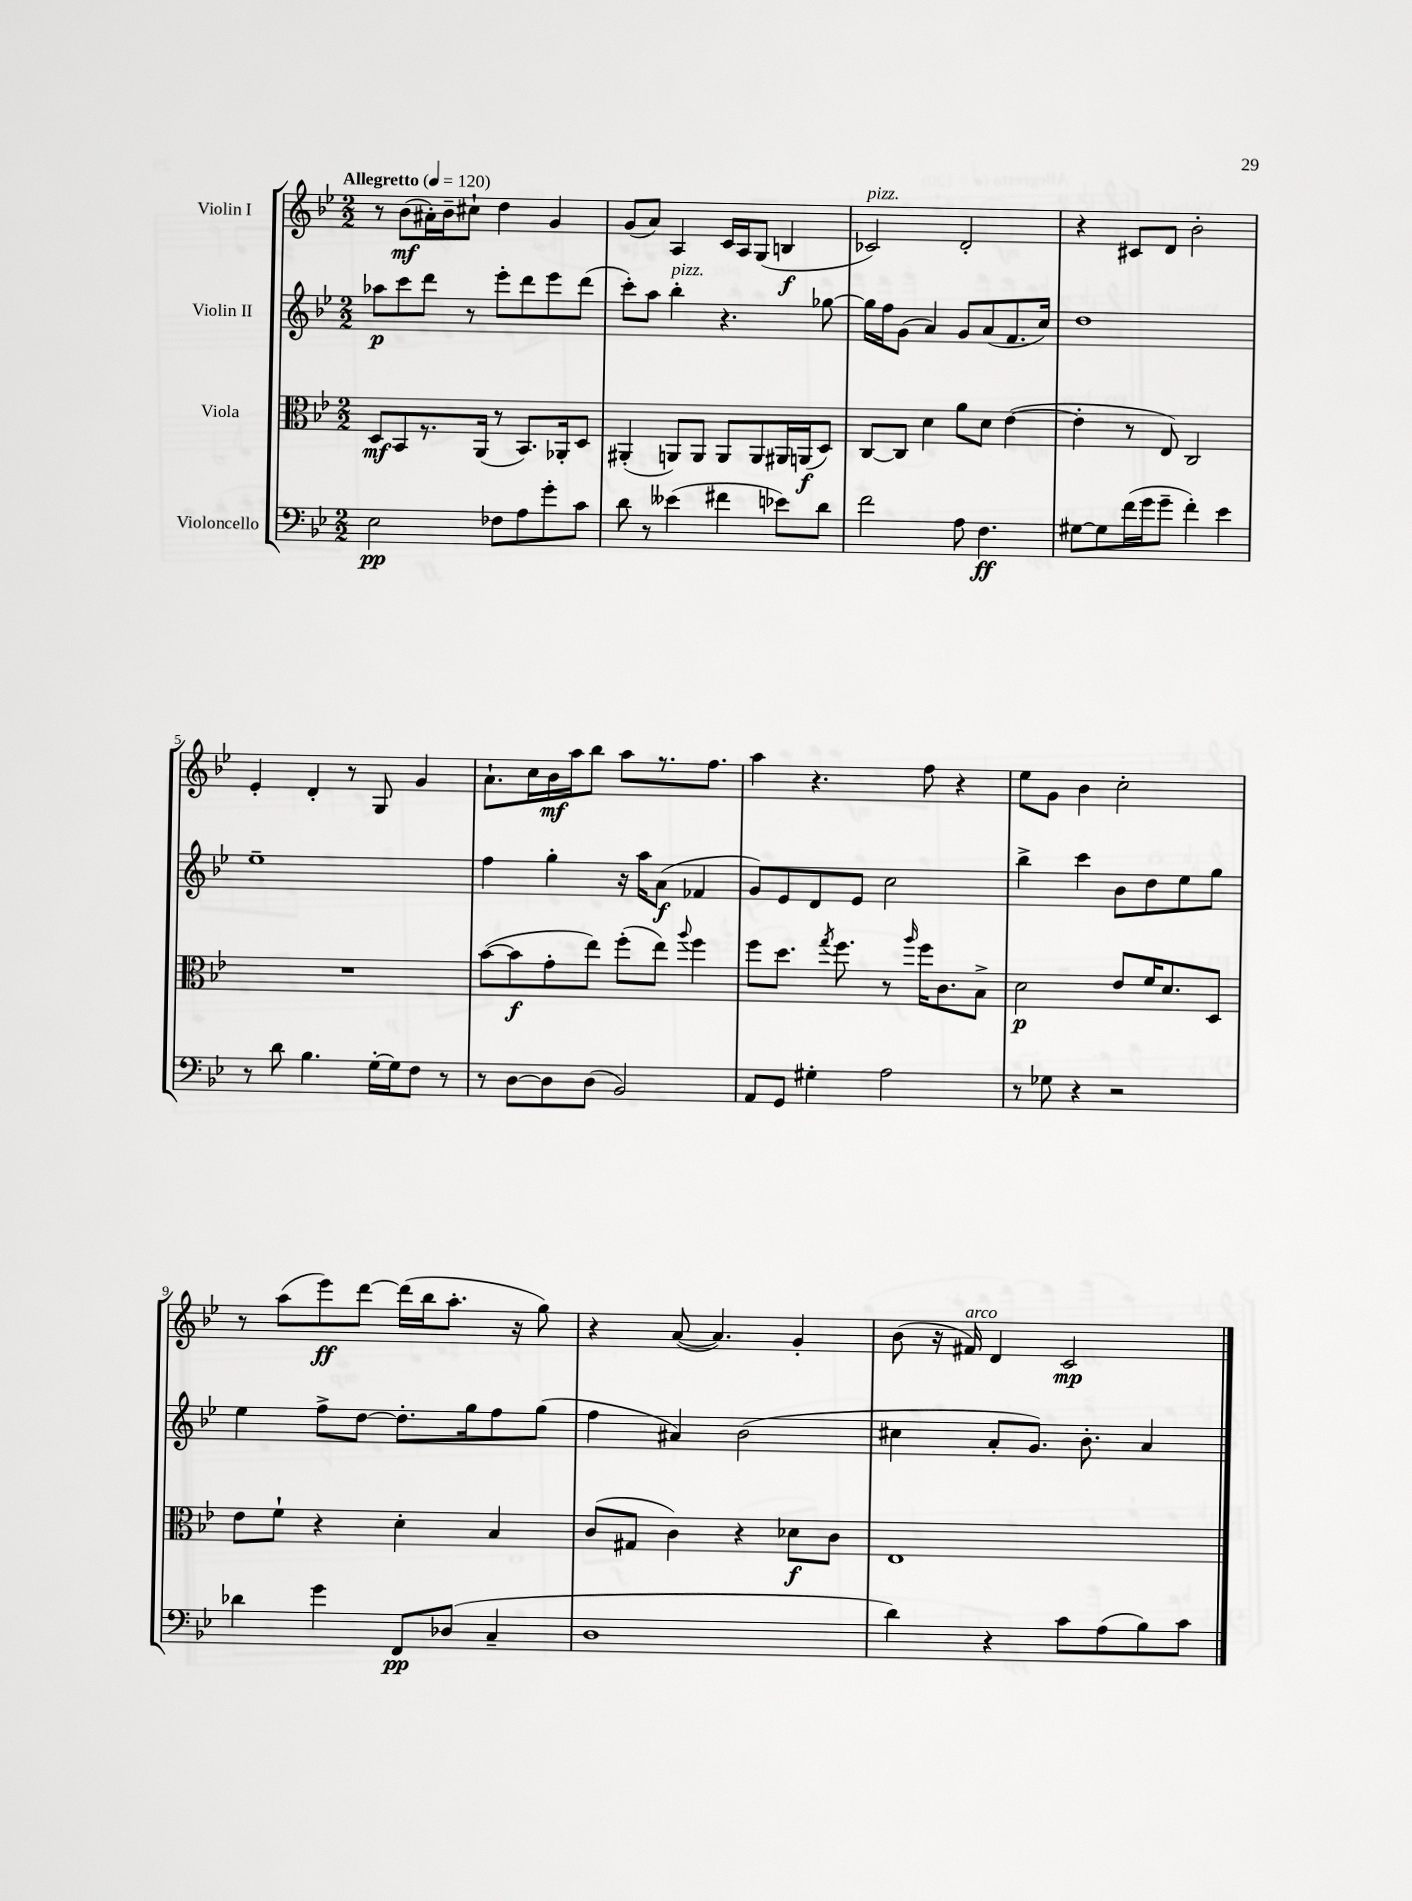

**kern	**kern	**kern	**kern
*staff4	*staff3	*staff2	*staff1
*clefF4	*clefC3	*clefG2	*clefG2
*k[b-e-]	*k[b-e-]	*k[b-e-]	*k[b-e-]
*M2/2	*M2/2	*M2/2	*M2/2
*MM120	*MM120	*MM120	*MM120
2E-\	8D/L	8aa-\L	8r
.	8BB-/	8ccc\	(8b-\L
.	8.r	8ddd\J	16a#'\L)
.	.	.	16b-~\J
.	.	8r	8cc#`\J
.	(16AA/Jk	.	.
8F-\L	8r	8eee-'\L	4dd\
8A\	8.BB-/L)	8ddd\	.
8g'\	.	8eee-\	4g/
.	16AA-'/k	.	.
8c\J	8D/J	(8ddd\J	.
=	=	=	=
8d\	(4AA#'/	8ccc'\L)	(8g/L
8r	.	8aa\J	8a/J)
(4e--\	8AA/L)	4bb-'\	4A/
.	8AA/J	.	.
4f#\	8AA/L	4.r	16c/LL
.	.	.	16A/J
.	8AA/	.	(8G/J
8e-\L)	16AA#/L	.	4B/
.	(16AA/J	.	.
8d\J	8D/J)	[8gg-\	.
=	=	=	=
2f\	[8C/L	16gg-\]LL	2c-/)
.	.	16ff\J	.
.	8C/]J	(8g\J	.
.	4d\	4a/)	.
8A\	8a\L	8g/L	2d'/
4.F\	8d\J	(8a/	.
.	([4e-\	8.f/	.
.	.	16cc/Jk)	.
=	=	=	=
[8G#\L	4e-'\]	1dd	4r
8G#\]	.	.	.
(16f\L	8r	.	8c#/L
16g\J	.	.	.
8g~\J	8E-/)	.	8d/J
4f'\)	2C/	.	2b-'\
4e-\	.	.	.
=	=	=	=
8r	1r	1ee-~	4e-'/
8d\	.	.	.
4.B-\	.	.	4d'/
.	.	.	8r
[16G'\LL	.	.	8G/
16G\]J	.	.	.
8F\J	.	.	4g/
8r	.	.	.
=	=	=	=
8r	([8b-\L	4ff\	8.a`\L
[8D\L	8b-\]	.	.
.	.	.	16cc\L
8D\]	8g'\	4gg'\	16b-\
.	.	.	16aa\J
(8D\J	8ee-\J)	.	8bb-\J
2BB-/)	(8ff'\L	16r	8aa\L
.	.	16aa\LK	.
.	8ee-\J)	(8a\J	8.r
.	8qqaa/	.	.
.	4ff\	4f-/	.
.	.	.	8.ff\J
=	=	=	=
8AA/L	8ff\L	8g/L)	4aa\
8GG/J	8.dd\J	8e-/	.
4G#'\	.	8d/	4.r
.	8qgg/	.	.
.	8.ff\	.	.
.	.	8e-/J	.
2A\	8r	2cc\	.
.	16qqaa/	.	.
.	16ff\LK	.	8ff\
.	8.c\	.	.
.	.	.	4r
.	8B-^\J	.	.
=	=	=	=
8r	2d\	4bb-^\	8ee-\L
8G-\	.	.	8g\J
4r	.	4ccc\	4b-\
2r	8e-/L	8b-\L	2cc'\
.	16f/K	8dd\	.
.	8.d/	.	.
.	.	8ee-\	.
.	8D/J	8gg\J	.
=	=	=	=
4d-\	8e-\L	4ee-\	8r
.	8f`\J	.	(8aa\L
4g\	4r	8ff^\L	8eee-\)
.	.	[8dd\J	[8ddd\J
8FF/L	4d'\	8.dd'\]L	(16ddd\]LL
.	.	.	16bb-\J
(8D-/J	.	.	8.aa'\J
.	.	16gg\k	.
4C~/	4B-/	8ff\	.
.	.	.	16r
.	.	(8gg\J	8gg\)
=	=	=	=
1D	(8c/L	4ff\	4r
.	8G#/J	.	.
.	4c\)	4a#/)	([8a/
.	.	.	4.a/])
.	4r	(2b-\	.
.	8d-\L	.	4g'/
.	8c\J	.	.
=	=	=	=
4d\)	1E-	4cc#\	(8b-\
.	.	.	16r
.	.	.	16f#/)
4r	.	8a'/L	4d/
.	.	8.g/J)	.
8c\L	.	.	2c/
.	.	8.b-'\	.
(8A\	.	.	.
8B-\)	.	4a/	.
8c\J	.	.	.
==	==	==	==
*-	*-	*-	*-
